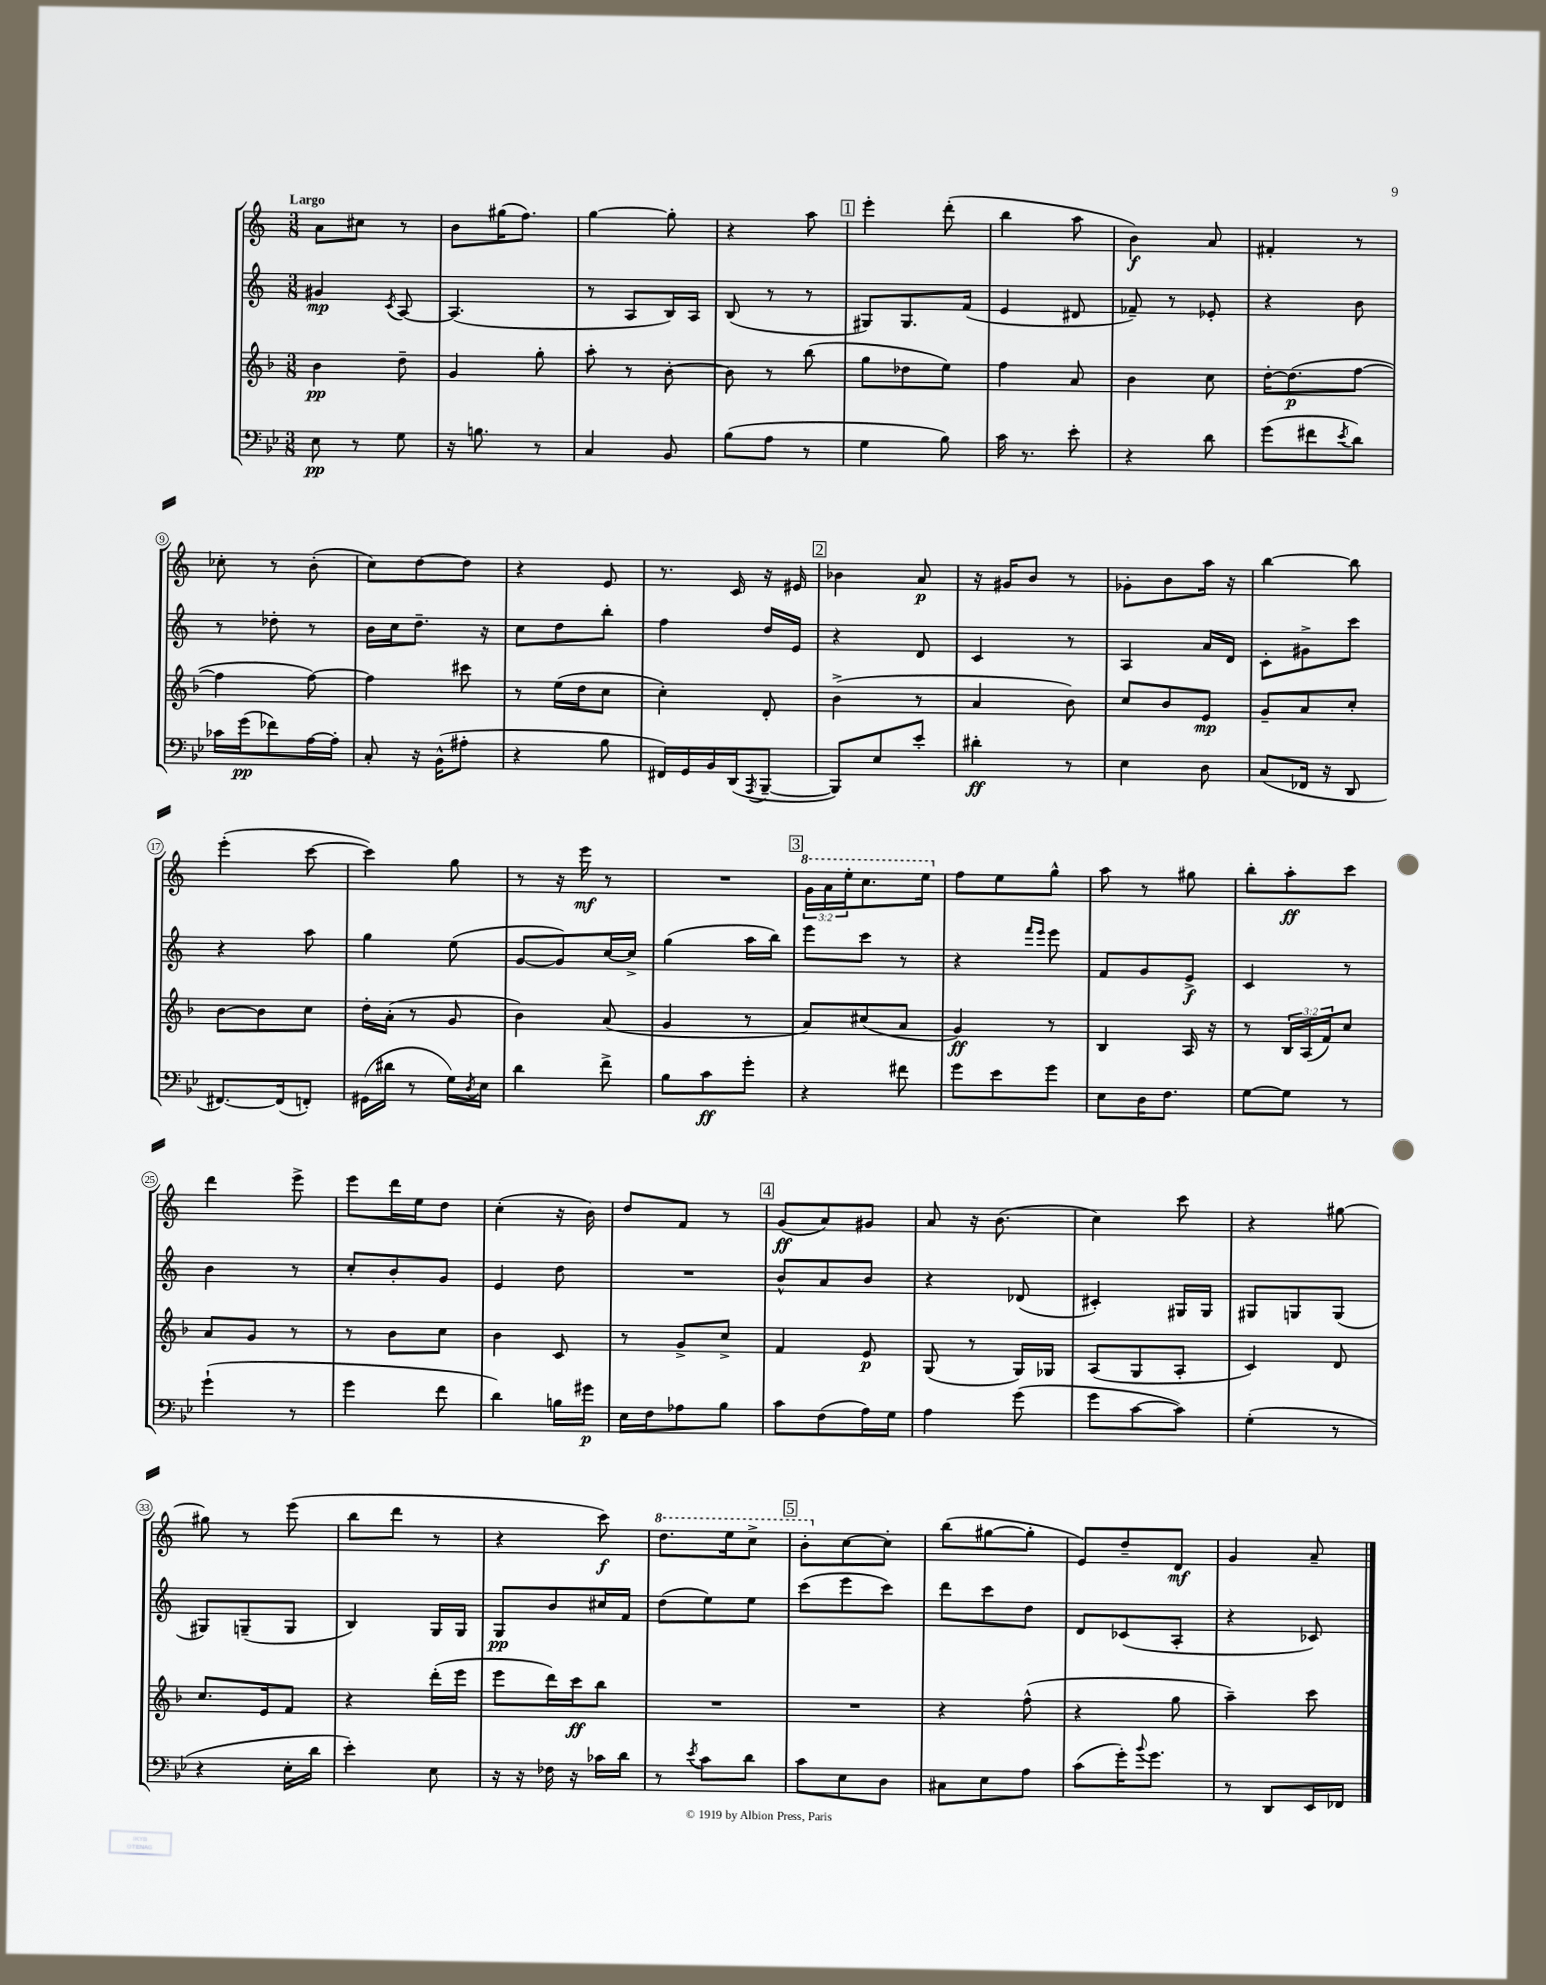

**kern	**kern	**kern	**kern
*staff4	*staff3	*staff2	*staff1
*clefF4	*clefG2	*clefG2	*clefG2
*k[b-e-]	*k[b-]	*k[]	*k[]
*M3/8	*M3/8	*M3/8	*M3/8
8E-	4b-	4g#	8a
8r	.	.	8cc#
.	.	8qc	.
8G	8dd~	[8A	8r
=	=	=	=
16r	4g	(4.A]	8b
8.B	.	.	.
.	.	.	(16gg#
.	.	.	8.ff)
8r	8gg'	.	.
=	=	=	=
4C	8aa'	8r	[4gg
.	8r	8A	.
8BB-	[8b-'	16B)	8gg']
.	.	16A	.
=	=	=	=
(8B-	8b-]	(8B	4r
8A	8r	8r	.
8r	(8bb-	8r	8aa
=	=	=	=
4G	8gg	8G#)	4eee'
.	8dd-	8.G#	.
8B-)	8ee)	.	(8ddd'
.	.	(16f	.
=	=	=	=
16c	4ff	4e	4bb
8.r	.	.	.
8e-'	8a	8d#	8aa
=	=	=	=
4r	4b-	8f-~)	4b)
.	.	8r	.
8d	8cc	8e-'	8a
=	=	=	=
(8g	[16dd'	4r	4f#'
.	(8.dd]	.	.
8f#	.	.	.
8qe-	.	.	.
8d)	[8ff	8b	8r
=	=	=	=
16c-	4ff]	8r	8cc-'
(16g	.	.	.
8f-)	.	8dd-'	8r
[16A	[8ff)	8r	(8b'
16A']	.	.	.
=	=	=	=
8C'	4ff]	16b	8cc)
.	.	16cc	.
16r	.	8.dd~	[8dd
(16BB-^^	.	.	.
8A#'	8ccc#	.	8dd]
.	.	16r	.
=	=	=	=
4r	8r	8cc	4r
.	(16ee	8dd	.
.	16dd	.	.
8B-	8cc	8bb'	8e
=	=	=	=
16FF#)	4cc')	4ff	8.r
16GG	.	.	.
16BB-	.	.	.
(16DD	.	.	16c
8qAAA	.	.	.
[8BBB-~	8d'	16dd	16r
.	.	16e	16e#
=	=	=	=
8BBB-])	(4b-^	4r	4b-
8E-	.	.	.
8e-'	8r	8d	8a
=	=	=	=
4d#'	4a	4c	16r
.	.	.	16g#
.	.	.	8b
8r	8b-)	8r	8r
=	=	=	=
4E-	8cc	4A	8g-'
.	8b-	.	8b
8D	8e	16a	16aa
.	.	16d	16r
=	=	=	=
(8C	8g~	8c'	[4bb
16FF-	8a	8g#^	.
16r	.	.	.
8DD	8cc'	8ccc	8bb]
=	=	=	=
[8.FF#)	[8b-	4r	(4eee'
.	8b-]	.	.
(16FF#]	.	.	.
8FF')	8cc	8aa	[8ccc
=	=	=	=
(16GG#	16dd'	4gg	4ccc])
16d#	(16a'	.	.
8r	8r	.	.
16G)	8g	(8ee	8gg
8qD	.	.	.
16E-	.	.	.
=	=	=	=
4d	4b-)	[8g	8r
.	.	8g])	16r
.	.	.	16eee
8f^	(8a	[16cc	8r
.	.	16cc^]	.
=	=	=	=
8B-	4g	(4gg	4.r
8c	.	.	.
8g'	8r	16aa	.
.	.	16bb)	.
=	=	=	=
4r	8a)	8eee	24gg
.	.	.	24aa
.	.	.	24eee'
.	(8cc#	8ccc	8.ccc
8f#	8a	8r	.
.	.	.	16eee
=	=	=	=
8g	4g)	4r	8ff
8e-	.	.	8ee
.	.	16qqfff	.
.	.	16qqeee	.
8g	8r	8eee	8gg^^
=	=	=	=
8E-	4B-	8f	8aa
16D	.	8g	8r
8.F	.	.	.
.	16A	8e^	8gg#
.	16r	.	.
=	=	=	=
[8G	8r	4c	8bb'
8G]	24B-	.	8aa'
.	(24A	.	.
.	24f)	.	.
8r	8cc	8r	8ccc
=	=	=	=
(4g`	8a	4b	4ddd
.	8g	.	.
8r	8r	8r	8eee^
=	=	=	=
4g	8r	8cc'	8eee
.	8b-	8b'	16ddd
.	.	.	16ee
8f	8cc	8g	8dd
=	=	=	=
4d)	4b-	4e	(4cc'
16B	8c	8dd	16r
16g#	.	.	16b)
=	=	=	=
16E-	8r	4.r	8dd
16F	.	.	.
8A-	8g^	.	8f
8B-	8cc^	.	8r
=	=	=	=
8c	4f	8b^^	(8g
(8F	.	8a	8a)
16A)	8e	8b	8g#
16G	.	.	.
=	=	=	=
4A	(8G	4r	8a
.	8r	.	16r
.	.	.	(8.b
(8g	16G)	(8d-	.
.	16G-	.	.
=	=	=	=
8g	(8A	4c#')	4cc)
[8c	8G	.	.
8c])	8A'	16G#	8ccc
.	.	16G#	.
=	=	=	=
(4G'	4c)	8G#	4r
.	.	8G	.
8r	8d	(8G	[8gg#
=	=	=	=
4r	8.cc	8G#)	8gg#]
.	.	(8G~	8r
.	16e	.	.
16E-'	8f	8G	(8eee
16d	.	.	.
=	=	=	=
4e-')	4r	4B)	8bb
.	.	.	8ddd
8E-	(16ddd'	16G	8r
.	16eee	16G	.
=	=	=	=
16r	8eee	8G	4r
16r	.	.	.
16F-	16ddd)	8b	.
16r	16ccc	.	.
16c-	8bb-	16cc#	8ccc)
16d	.	16f	.
=	=	=	=
8r	4.r	(8dd	8.ddd
8qe-	.	.	.
8c	.	8ee)	.
.	.	.	16eee
8d	.	8ee	8ccc^
=	=	=	=
8c	4.r	(8ccc	8bb'
8E-	.	8eee	[8cc
8D	.	8ccc)	8cc']
=	=	=	=
8C#	4r	8ddd	(8bb
8E-	.	8ccc	[8gg#
8A	(8ff^^	8dd	8gg#']
=	=	=	=
(8c	4r	8d	8e)
16g')	.	(8c-	8dd~
8qqb-	.	.	.
8.g	.	.	.
.	8gg	8A'	8d
=	=	=	=
8r	4aa~)	4r	4g
8DD	.	.	.
16EE-	8ccc	8c-)	8a~
16FF-	.	.	.
==	==	==	==
*-	*-	*-	*-
